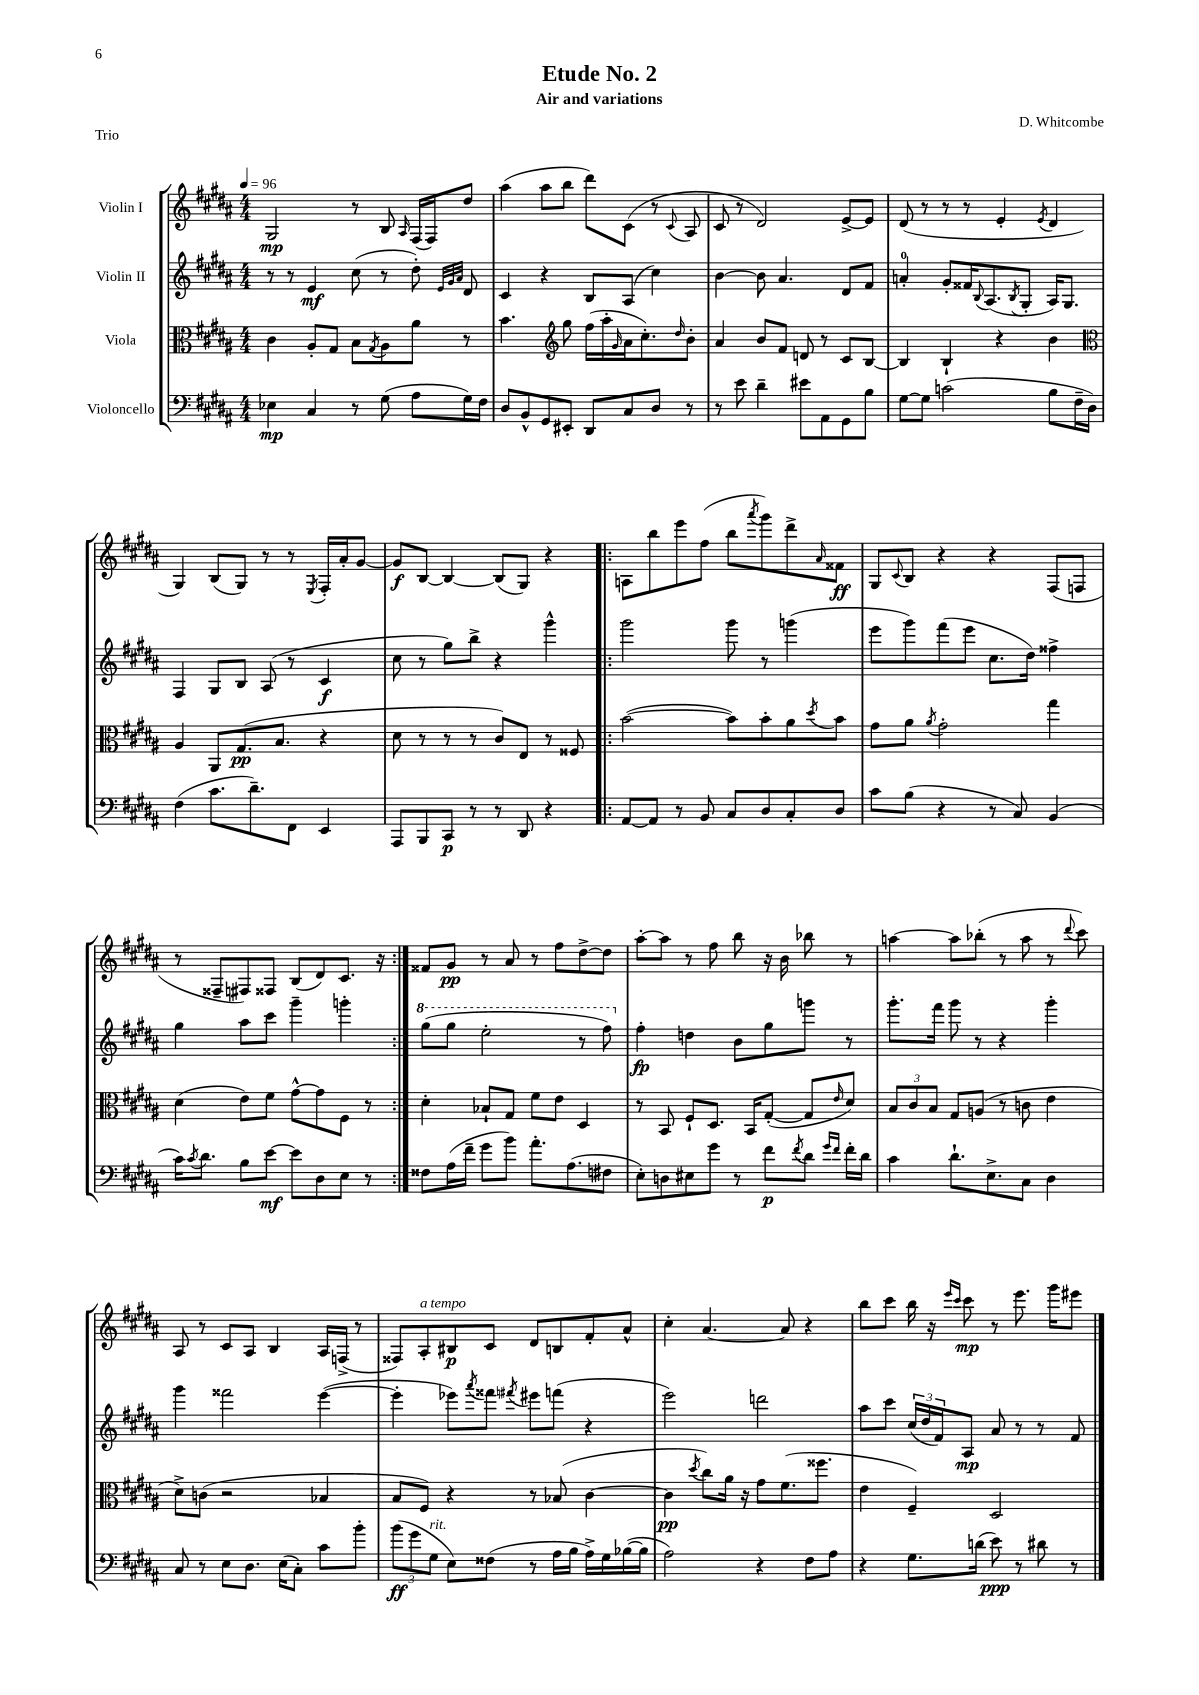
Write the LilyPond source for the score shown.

\header { title = "Etude No. 2" composer = "D. Whitcombe" subtitle = "Air and variations" piece = "Trio" }
<<
\new StaffGroup <<
\new Staff = "s0" \with { instrumentName = "Violin I" } {
    \clef treble \key b \major \numericTimeSignature \time 4/4 \tempo 4 = 96
    gis2\mp r8 b8 \grace { ais16 } fis16( fis16) dis''8 |
    ais''4( ais''8 b''8 dis'''8) cis'8( r8 \appoggiatura { cis'8 } ais8 |
    cis'8 r8 dis'2) e'8~-> e'8 |
    dis'8( r8 r8 r8 e'4-. \acciaccatura { e'8 } dis'4 |
    gis4) b8( gis8) r8 r8 \acciaccatura { e8 } fis16-. ais'16-. gis'8~ |
    gis'8\f b8~ b4~ b8( gis8) r4 |
    \repeat volta 2 { a8 b''8 e'''8 fis''8( b''8 \acciaccatura { ais'''8 } gis'''8) dis'''8-> \grace { ais'16 } fisis'8\ff |
    gis8 \appoggiatura { cis'8 } b8 r4 r4 fis8( f8 |
    r8 fisis8-- fis8) fisis8 b8( dis'8) cis'8. r16 | }
    fisis'8 gis'8\pp r8 ais'8 r8 fis''8 dis''8~-> dis''8 |
    ais''8~-. ais''8 r8 fis''8 b''8 r16 b'16 bes''8 r8 |
    a''4~ a''8 bes''8-.( r8 a''8 r8 \appoggiatura { dis'''8 } cis'''8) |
    ais8 r8 cis'8 ais8 b4 ais16 f16->( r8 |
    fisis8) ais8-.^\markup { \italic "a tempo" } bis8\p cis'8 dis'8 b8 fis'8-. ais'8-^ |
    cis''4-. ais'4.~ ais'8 r4 |
    b''8 cis'''8 b''16 r16 \grace { e'''16 cis'''16 } cis'''8\mp r8 e'''8. gis'''16 eis'''8 \bar "|." |
}
\new Staff = "s1" \with { instrumentName = "Violin II" } {
    \clef treble \key b \major \numericTimeSignature \time 4/4
    r8 r8 e'4\mf cis''8( r8 dis''8-.) \grace { e'32 gis'32 ais'32 } dis'8 |
    cis'4 r4 b8 ais8( cis''4) |
    b'4~ b'8 ais'4. dis'8 fis'8 |
    a'4-0-. gis'8-. fisis'16 \appoggiatura { b8 } ais8.( \acciaccatura { b8 } gis8-. ais16) gis8. |
    fis4 gis8 b8 ais8( r8 cis'4\f |
    cis''8 r8 gis''8) b''8-> r4 gis'''4-^ |
    \repeat volta 2 { gis'''2 gis'''8 r8 g'''4( |
    e'''8 gis'''8) fis'''8( e'''8 cis''8. dis''16) fisis''4-> |
    gis''4 ais''8 cis'''8 gis'''4-- g'''4-. | }
    \ottava #1 gis'''8( gis'''8 e'''2-. r8 fis'''8) \ottava #0 |
    fis''4-.\fp d''4 b'8 gis''8 g'''8 r8 |
    gis'''8.-. fis'''16 gis'''8 r8 r4 gis'''4-. |
    gis'''4 fisis'''2 e'''4~( |
    e'''4-. ees'''8) \acciaccatura { ais'''8 } fisis'''8 \acciaccatura { fis'''8 } eis'''8 f'''8( r4 |
    e'''2) d'''2 |
    ais''8 cis'''8 \tuplet 3/2 { cis''16( dis''16 fis'16) } ais8\mp ais'8 r8 r8 fis'8 \bar "|." |
}
\new Staff = "s2" \with { instrumentName = "Viola" } {
    \clef alto \key b \major \numericTimeSignature \time 4/4
    cis'4 ais8-. gis8 b8 \acciaccatura { gis8 } ais8 ais'8 r8 |
    b'4. \clef treble gis''8 fis''16( ais''16-. \grace { gis'16 } ais'16 cis''8.-.) \grace { dis''16 } b'8-. |
    ais'4 b'8 fis'8 d'8 r8 cis'8 b8~ |
    b4 b4-! r4 b'4 |
    \clef alto ais4 ais,8 gis8.\pp( b8. r4 |
    dis'8 r8 r8 r8 cis'8) e8 r8 fisis8 |
    \repeat volta 2 { b'2~( b'8) b'8-. ais'8 \acciaccatura { dis''8 } b'8 |
    gis'8 ais'8 \acciaccatura { ais'8 } gis'2-. gis''4 |
    dis'4( e'8) fis'8 gis'8~-^ gis'8 fis8 r8 | }
    dis'4-. bes8-! gis8 fis'8 e'8 dis4 |
    r8 b,8 fis8-! dis8. b,16 gis8~-.( gis8 \grace { e'16 } dis'8) |
    \tuplet 3/2 { b8 cis'8 b8 } gis8 a8( r8 c'8 e'4 |
    dis'8->) c'8( r2 bes4 |
    b8 fis8) r4 r8 bes8( cis'4~ |
    cis'4\pp \acciaccatura { dis''8 } cis''8) ais'16 r16 gis'8 fis'8.( fisis''8. |
    e'4 fis4--) dis2 \bar "|." |
}
\new Staff = "s3" \with { instrumentName = "Violoncello" } {
    \clef bass \key b \major \numericTimeSignature \time 4/4
    ees4\mp cis4 r8 gis8( ais8 gis16) fis16 |
    dis8 b,8-^ gis,8 eis,8-. dis,8 cis8 dis8 r8 |
    r8 e'8 dis'4-- eis'8 ais,8 gis,8 b8 |
    gis8~ gis8 c'2( b8 fis16-- dis16) |
    fis4( cis'8. dis'8.--) fis,8 e,4 |
    ais,,8 b,,8 cis,8\p r8 r8 dis,8 r4 |
    \repeat volta 2 { ais,8~ ais,8 r8 b,8 cis8 dis8 cis8-. dis8 |
    cis'8 b8( r4 r8 cis8) b,4( |
    cis'16) \acciaccatura { cis'8 } dis'8. b8 e'8~\mf e'8 dis8 e8 r8 | }
    fisis8 ais16( fis'16-- gis'8 b'8) ais'8.-. ais8.( fis8 |
    e8-.) d8 eis8 gis'8 r8 fis'8\p \acciaccatura { fis'8 } dis'8 \grace { gis'16 fis'16 } fis'16-. dis'16 |
    cis'4 dis'8.-! e8.-> cis8 dis4 |
    cis8 r8 e8 dis8. e16( cis8-.) cis'8 b'8-. |
    \tuplet 3/2 { b'8\ff( gis'8 gis8^\markup { \italic "rit." } } e8) fisis8( r8 ais16 b16 ais16->) gis16 bes16~( bes16 |
    ais2) r4 fis8 ais8 |
    r4 gis8. d'16( e'8\ppp) r8 dis'8 r8 \bar "|." |
}
>>
>>
\layout { \context { \Score \remove "Bar_number_engraver" } }
